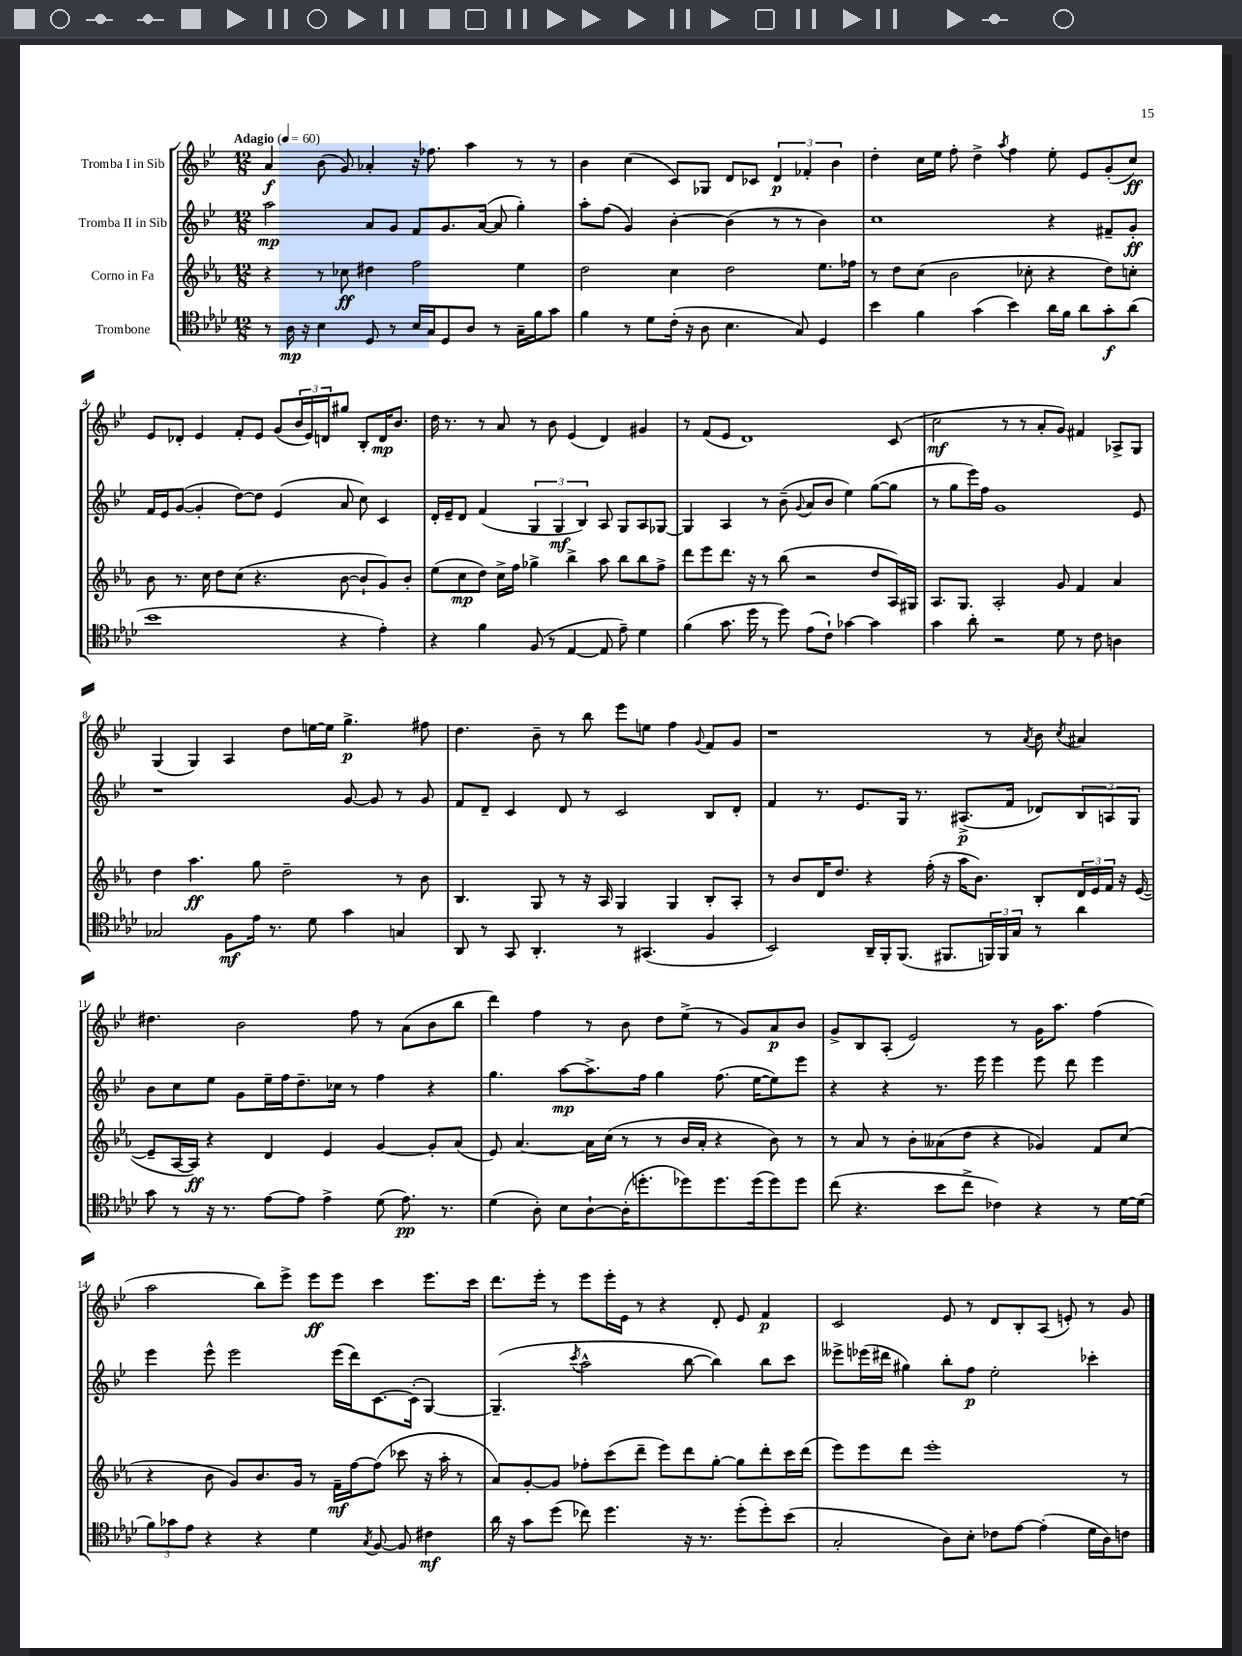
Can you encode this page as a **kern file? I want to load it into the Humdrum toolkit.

**kern	**dynam	**kern	**dynam	**kern	**dynam	**kern	**dynam
*part4	*part4	*part3	*part3	*part2	*part2	*part1	*part1
*staff4	*staff4	*staff3	*staff3	*staff2	*staff2	*staff1	*staff1
*I"Trombone	*	*I"Corno in Fa	*	*I"Tromba II in Sib	*	*I"Tromba I in Sib	*
*clefC4	*	*clefG2	*	*clefG2	*	*clefG2	*
*k[b-e-a-d-]	*	*k[b-e-a-]	*	*k[b-e-]	*	*k[b-e-]	*
*M12/8	*	*M12/8	*	*M12/8	*	*M12/8	*
*MM60	*	*MM60	*	*MM60	*	*MM60	*
=1	=1	=1	=1	=1	=1	=1	=1
!	!	!	!	!	!	!LO:TX:a:B:t=Adagio	!
8r	.	4r	.	2aa\	mp	4a/	f
16A-\	mp	.	.	.	.	.	.
16r	.	.	.	.	.	.	.
4B-\	.	8r	.	.	.	(8b-\	.
.	.	8cc-X\	ff	.	.	8g/)	.
8D-/	.	4dd#X\	.	8a/L	.	4a-X'/	.
8r	.	.	.	8g/J	.	.	.
16B-/LL	.	2ff\	.	8f/L	.	16r	.
16G/J	.	.	.	.	.	8.ff-X\	.
8D-/	.	.	.	8.g/	.	.	.
8A-/J	.	.	.	.	.	4aa\	.
.	.	.	.	([16a/Jk	.	.	.
8r	.	.	.	8a/]	.	.	.
16G~\LL	.	4ee-\	.	4gg'\)	.	8r	.
16f\J	.	.	.	.	.	.	.
8g\J	.	.	.	.	.	8r	.
=2	=2	=2	=2	=2	=2	=2	=2
4f\	.	2dd\	.	8aa'\L	.	4b-\	.
.	.	.	.	(8ff\J	.	.	.
8r	.	.	.	4g/)	.	(4cc\	.
8d-\L	.	.	.	.	.	.	.
(16c'\Jk	.	4cc\	.	[4b-'\	.	8c/L)	.
16r	.	.	.	.	.	.	.
8A-\	.	.	.	.	.	8G-X/J	.
4.B-\	.	2dd\	.	(4b-\]	.	8d/L	.
.	.	.	.	.	.	8c-X/J	.
.	.	.	.	8r	.	6d/	p
8G/)	.	.	.	8r	.	.	.
.	.	.	.	.	.	6f-X'/	.
4D-/	.	8.ee-\L	.	4b-\)	.	.	.
.	.	.	.	.	.	6b-\	.
.	.	16ff-X\Jk	.	.	.	.	.
=3	=3	=3	=3	=3	=3	=3	=3
4b-\	.	8r	.	1cc	.	4dd'\	.
.	.	8dd\L	.	.	.	.	.
4f\	.	(8cc\J	.	.	.	16cc\LL	.
.	.	.	.	.	.	16ee-\JJ	.
.	.	2b-\	.	.	.	8ff'\	.
(4g\	.	.	.	.	.	4dd^\	.
.	.	.	.	.	.	8qaa/	.
4b-\)	.	.	.	.	.	4ff\	.
.	.	8cc-X'\	.	.	.	.	.
16a-\LL	.	4r	.	4r	.	8ee-'\	.
16f\JJ	.	.	.	.	.	.	.
8a-\L	.	.	.	.	.	8e-/L	.
8g'\	f	8dd\L)	.	8f#X~/L	.	(8g'/	.
(8a-\J	.	8ccn'\J	.	8g'/J	ff	8cc/J)	ff
!!LO:LB:g=z
=4	=4	=4	=4	=4	=4	=4	=4
1b-	.	8b-\	.	16f/LL	.	8e-/L	.
.	.	.	.	16e-/J	.	.	.
.	.	8.r	.	([8g/J	.	8d-X'/J	.
.	.	.	.	4g'/]	.	4e-/	.
.	.	16cc\	.	.	.	.	.
.	.	8dd\L	.	.	.	.	.
.	.	(8cc\J	.	[8dd\L)	.	8f'/L	.
.	.	4.r	.	8dd\J]	.	8e-/J	.
.	.	.	.	(4e-/	.	(8g/L	.
.	.	.	.	.	.	24b-/L	.
.	.	.	.	.	.	24e-/)	.
.	.	.	.	.	.	24dn/J	.
4r	.	[8b-\	.	8a/	.	8gg#X/J	.
.	.	8b-`/L]	.	8cc\)	.	8B-'/L	.
4e-'\)	.	8g/)	.	4c/	.	16d/K	mp
.	.	.	.	.	.	8.b-/J	.
.	.	8b-'/J	.	.	.	.	.
=5	=5	=5	=5	=5	=5	=5	=5
4r	.	(8ee-\L	.	16d'/LL	.	16dd\	.
.	.	.	.	16e-~/J	.	8.r	.
.	.	8cc\	mp	8d/J	.	.	.
4f\	.	8dd\J)	.	(4f/	.	8r	.
.	.	16cc^\LL	.	.	.	8a/	.
.	.	16ff\JJ	.	.	.	.	.
(8F/	.	4gg-X^\	.	6G/	.	8r	.
8r	.	.	.	.	.	8b-\	.
.	.	.	.	6G/	mf	.	.
[4E-/	.	4bb-^\	.	.	.	(4e-/	.
.	.	.	.	6B-/)	.	.	.
8E-/]	.	8aa-\	.	8A/	.	4d/)	.
8e-~\)	.	8bb-\L	.	8G/L	.	.	.
4d-\	.	8bb-\	.	8A/	.	4g#X/	.
.	.	8ff^\J	.	[8G-X/J	.	.	.
=6	=6	=6	=6	=6	=6	=6	=6
(4f\	.	8ddd\L	.	4G-/]	.	8r	.
.	.	8eee-\	.	.	.	(8f/L	.
8.g\	.	8.ddd\J	.	4A/	.	8e-/J	.
.	.	.	.	.	.	1d)	.
16dd-\	.	16r	.	.	.	.	.
8r	.	8r	.	8r	.	.	.
8dd-\)	.	(8bb-\	.	(8b-~\	.	.	.
.	.	.	.	8qqg/	.	.	.
(8e-\L	.	2r	.	8a/L	.	.	.
8c`\J)	.	.	.	8b-/J	.	.	.
[4g-X\	.	.	.	4ee-\)	.	.	.
4g-\]	.	8dd/L	.	([8gg\L	.	.	.
.	.	16A-/L)	.	8gg\J]	.	(8c/	.
.	.	16G#X/JJ	.	.	.	.	.
=7	=7	=7	=7	=7	=7	=7	=7
4g\	.	8.A-/L	.	8r	.	2cc\	mf
.	.	.	.	8gg\L	.	.	.
.	.	8.G/J	.	.	.	.	.
8a-'\	.	.	.	16eee-\L)	.	.	.
.	.	.	.	16ff\JJ	.	.	.
2r	.	2A-'/	.	1g	.	.	.
.	.	.	.	.	.	8r	.
.	.	.	.	.	.	8r	.
.	.	.	.	.	.	8a'/L	.
8d-\	.	8g/	.	.	.	8g/J)	.
8r	.	4f/	.	.	.	4f#X/	.
8c\	.	.	.	.	.	.	.
4An\	.	4a-/	.	.	.	8A-X^/L	.
.	.	.	.	8e-/	.	8G/J	.
!!LO:LB:g=z
=8	=8	=8	=8	=8	=8	=8	=8
2G-X/	.	4dd\	.	1r	.	(4G/	.
.	.	4.aa-\	ff	.	.	4G/)	.
8F\L	mf	.	.	.	.	4A/	.
16e-\Jk	.	8gg\	.	.	.	.	.
8.r	.	.	.	.	.	.	.
.	.	2dd~\	.	.	.	8dd\L	.
8d-\	.	.	.	.	.	[16een\L	.
.	.	.	.	.	.	16ee\JJ]	.
4g\	.	.	.	[8g/	.	4.gg^\	p
.	.	.	.	8g/]	.	.	.
4Gn/	.	8r	.	8r	.	.	.
.	.	8b-\	.	8g/	.	8ff#X\	.
=9	=9	=9	=9	=9	=9	=9	=9
8AA-/	.	4.B-/	.	8f/L	.	4.dd\	.
8r	.	.	.	8d~/J	.	.	.
8GG/	.	.	.	4c/	.	.	.
4.AA-'/	.	8G/	.	.	.	8b-~\	.
.	.	8r	.	8d/	.	8r	.
.	.	16r	.	8r	.	8bb-\	.
.	.	16A-/	.	.	.	.	.
8r	.	4G/	.	2c/	.	8eee-\L	.
(4.GG#X/	.	.	.	.	.	8een\J	.
.	.	4G/	.	.	.	4ff\	.
.	.	.	.	.	.	8qqg/	.
4F/	.	8B-'/L	.	8B-/L	.	8f/L	.
.	.	8A-'/J	.	8d'/J	.	8g/J	.
=10	=10	=10	=10	=10	=10	=10	=10
2BB-/)	.	8r	.	4f/	.	1r	.
.	.	8b-/L	.	.	.	.	.
.	.	16d/K	.	8.r	.	.	.
.	.	8.dd/J	.	.	.	.	.
.	.	.	.	8.e-/L	.	.	.
16AA-~/LL	.	4r	.	.	.	.	.
16FF'/J	.	.	.	.	.	.	.
(8.FF/J	.	.	.	16G/Jk	.	.	.
.	.	.	.	8.r	.	.	.
.	.	(16ff'\	.	.	.	.	.
8.FF#X/L	.	16r	.	.	.	.	.
.	.	16aa-\KL	.	(8.A#X^/L	p	.	.
.	.	8.b-\J)	.	.	.	.	.
24FFn/L)	.	.	.	.	.	8r	.
24FF/	.	.	.	.	.	.	.
.	.	.	.	16f/Jk	.	.	.
24G/JJ	.	.	.	.	.	.	.
.	.	.	.	.	.	8qa/	.
8r	.	8B-'/L	.	8d-X/L)	.	8b-\	.
.	.	.	.	.	.	8qcc/	.
4a-\	.	24d/L	.	12B-/	.	4a#X/	.
.	.	24e-/	.	.	.	.	.
.	.	24f/JJ	.	12An/	.	.	.
.	.	16r	.	.	.	.	.
.	.	.	.	12G/J	.	.	.
.	.	([16e-/	.	.	.	.	.
!!LO:LB:g=z
=11	=11	=11	=11	=11	=11	=11	=11
8g\	.	8e-~/L]	.	8b-\L	.	4.dd#X\	.
8r	.	[16A-/L	.	8cc\	.	.	.
.	.	16A-/JJ])	ff	.	.	.	.
16r	.	4r	.	8ee-\J	.	.	.
8.r	.	.	.	.	.	.	.
.	.	.	.	8g\L	.	2b-\	.
[8e-\L	.	4d/	.	16ee-~\L	.	.	.
.	.	.	.	16ff\J	.	.	.
8e-\J]	.	.	.	8.dd~\	.	.	.
4e-^\	.	4e-/	.	.	.	.	.
.	.	.	.	16cc-X\Jk	.	.	.
.	.	.	.	8r	.	8ff\	.
(8d-\	.	[4g/	.	4ff\	.	8r	.
8.e-\)	pp	.	.	.	.	(8a\L	.
.	.	8g'/L]	.	4r	.	8b-\	.
8.r	.	.	.	.	.	.	.
.	.	(8a-/J	.	.	.	8bb-\J	.
=12	=12	=12	=12	=12	=12	=12	=12
(4d-\	.	8e-/)	.	4.gg\	.	4ddd\)	.
.	.	[4.a-/	.	.	.	.	.
8A-'\)	.	.	.	.	.	4ff\	.
8B-\L	.	.	.	[8aa\L	mp	.	.
[8A-`\	.	16a-\LL]	.	8.aa^\]	.	8r	.
.	.	(16cc\JJ	.	.	.	.	.
(16A-'\K]	.	8r	.	.	.	8b-\	.
8.ddn'\	.	.	.	16ff\Jk	.	.	.
.	.	8r	.	4gg\	.	8dd\L	.
8dd-X\)	.	16b-/LL	.	.	.	(8ee-^\J	.
.	.	16a-'/JJ	.	.	.	.	.
8.dd-\	.	4r	.	(8.ff\	.	8r	.
.	.	.	.	.	.	8g/L)	.
(16dd-\k	.	.	.	[16ee-\KL	.	.	.
8dd-\)	.	8b-\)	.	8ee-\])	.	8a/	p
8dd-\J	.	8r	.	8eee-\J	.	8b-/J	.
=13	=13	=13	=13	=13	=13	=13	=13
(8cc\	.	8r	.	4r	.	8g^/L	.
4.r	.	8a-/	.	.	.	8B-/	.
.	.	8r	.	4r	.	(8A'/J	.
.	.	8b-'\L	.	.	.	2e-/)	.
8b-\L	.	(8a--X\	.	8.r	.	.	.
8cc^\J	.	8dd\J	.	.	.	.	.
.	.	.	.	16eee-\	.	.	.
4c-X\)	.	4r	.	4eee-\	.	.	.
.	.	.	.	.	.	8r	.
4r	.	4g-X/)	.	8eee-\	.	16g\KL	.
.	.	.	.	.	.	8.aa\J	.
.	.	.	.	8ddd\	.	.	.
8r	.	8f/L	.	4eee-\	.	(4ff\	.
[16d-\LL	.	(8cc/J	.	.	.	.	.
(16d-\JJ]	.	.	.	.	.	.	.
!!LO:LB:g=z
=14	=14	=14	=14	=14	=14	=14	=14
12f\L)	.	4r	.	4eee-\	.	2aa\	.
12g-X\	.	.	.	.	.	.	.
12e-\J	.	.	.	.	.	.	.
4r	.	8b-\	.	8eee-^^\	.	.	.
.	.	8g/L)	.	2eee-\	.	.	.
4r	.	8.b-/	.	.	.	8bb-\L)	.
.	.	.	.	.	.	8eee-^\J	.
.	.	16g/Jk	.	.	.	.	.
4d-\	.	8r	.	.	.	8eee-\L	ff
.	.	16f~\LL	mf	(16eee-\LL	.	8eee-\J	.
.	.	[16ff\J	.	16ddd\J)	.	.	.
8qG/	.	.	.	.	.	.	.
[8F/	.	(8ff\J]	.	[8.c\	.	4ccc\	.
8F/]	.	8ccc-X\	.	.	.	.	.
.	.	.	.	(16c'\Jk]	.	.	.
4c#X\	mf	16r	.	[4G/)	.	8.eee-\L	.
.	.	16aa-'\	.	.	.	.	.
.	.	8r	.	.	.	.	.
.	.	.	.	.	.	16ccc\Jk	.
=15	=15	=15	=15	=15	=15	=15	=15
16a-\	.	8a-/L)	.	(4.G~/]	.	8.ddd\L	.
16r	.	.	.	.	.	.	.
8g\L	.	[8g'/	.	.	.	.	.
.	.	.	.	.	.	16eee-'\Jk	.
(8dd-\J	.	8g/J]	.	.	.	8r	.
.	.	.	.	8qccc/	.	.	.
8cc-X\)	.	8ff-X'\L	.	2aa^^\	.	8eee-\L	.
4.dd-\	.	(8ccc\	.	.	.	16eee-'\L	.
.	.	.	.	.	.	16e-\JJ	.
.	.	8ddd~\J	.	.	.	8r	.
.	.	8eee-\L)	.	.	.	4r	.
16r	.	8ddd\	.	[8bb-\	.	.	.
8.r	.	.	.	.	.	.	.
.	.	[8gg'\J	.	4bb-\])	.	8d'/	.
(8dd-'\L	.	8gg\L]	.	.	.	8e-/	.
8dd-'\)	.	8ddd'\	.	8bb-\L	.	4f/	p
(8b-\J	.	16ccc\L	.	8ccc\J	.	.	.
.	.	(16ddd\JJ	.	.	.	.	.
=16	=16	=16	=16	=16	=16	=16	=16
2G'/	.	8eee-\L)	.	8eee--X^\L	.	2c/	.
.	.	8eee-\	.	(16eee-X\L	.	.	.
.	.	.	.	16ddd#X\JJ	.	.	.
.	.	8ddd\J	.	4gg#X\)	.	.	.
.	.	1eee-'	.	.	.	.	.
8A-\L)	.	.	.	8bb-'\L	.	8e-/	.
8B-'\J	.	.	.	8ff\J	p	8r	.
8c-X\L	.	.	.	2ee-'\	.	8d/L	.
[8e-\J	.	.	.	.	.	8B-'/	.
(4e-'\]	.	.	.	.	.	(8A/J	.
.	.	.	.	.	.	8en'/)	.
16d-\LL	.	.	.	4ccc-X'\	.	8r	.
16A-\J)	.	.	.	.	.	.	.
8cn\J	.	8r	.	.	.	8g/	.
==	==	==	==	==	==	==	==
*-	*-	*-	*-	*-	*-	*-	*-
